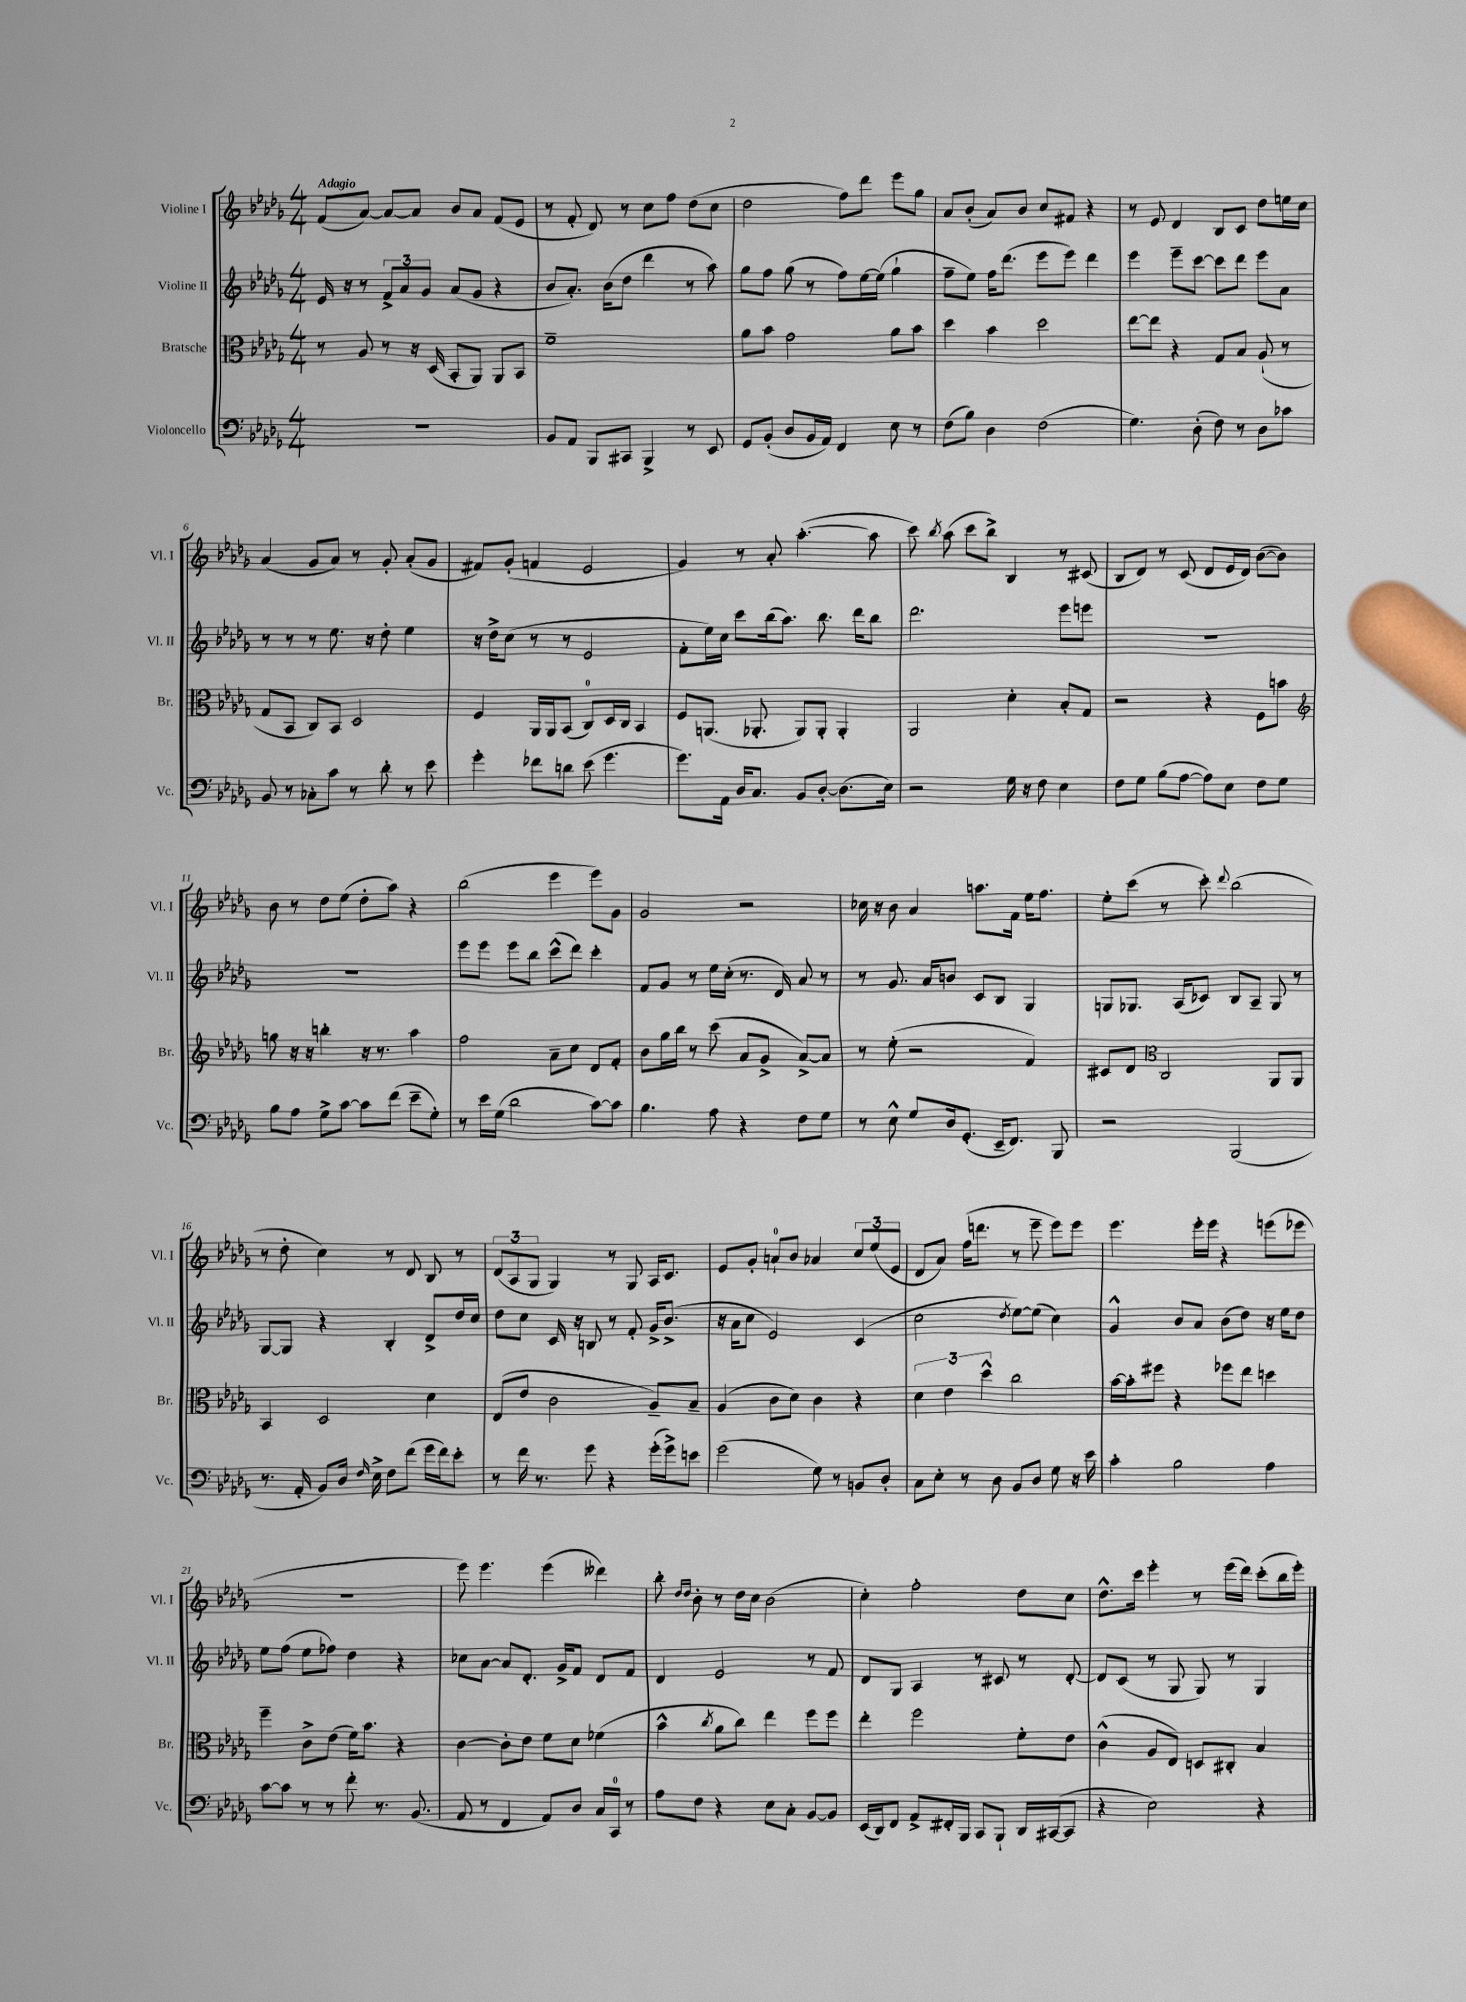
<<
\new StaffGroup <<
\new Staff = "s0" \with { instrumentName = "Violine I" shortInstrumentName = "Vl. I" } {
    \clef treble \key des \major \numericTimeSignature \time 4/4 \tempo "Adagio"
    \autoBeamOff f'8[( aes'8]~) aes'8[~ aes'8] bes'8[ aes'8] f'8[( ees'8] |
    r8 f'8-. des'8) r8 c''8[ f''8] des''8[( c''8] |
    des''2 f''8[) des'''8] ees'''8[ ges''8] |
    aes'8[ bes'8]-.( aes'8[) bes'8] c''8[ fis'8] r4 |
    r8 ees'8 des'4 bes8[ c'8] des''8[ e''16 c''16] |
    aes'4( ges'8[ aes'8]) r8 ges'8-. aes'8[-.( ges'8] |
    fis'8[) ges'8]-.( f'4 ees'2 |
    ges'4) r8 aes'8-. aes''4.~-.( aes''8 |
    c'''8) \acciaccatura { bes''8 } aes''8( c'''8[ bes''8]->) bes4 r8 cis'8( |
    bes8[ des'8]) r8 c'8( des'8[ ees'16 des'16]) bes'8[~( bes'8]) |
    bes'8 r8 des''8[ ees''8]( des''8[-. aes''8]) r4 |
    bes''2( ees'''4 ees'''8[) ges'8] |
    ges'2 r2 |
    ces''16 r16 bes'8 aes'4 a''8.[ f'16] ees''16[ f''8.] |
    ees''8[-. c'''8]( r8 c'''8-.) \appoggiatura { des'''8 } bes''2( |
    r8 des''8-. c''4) r8 des'8 bes8 r8 |
    \tuplet 3/2 { des'8[( aes8 ges8] } ges4) r8 ges8 aes16[ c'8.] |
    ees'8[ ges'8]-. a'8[-0-! bes'8] aes'4 \tuplet 3/2 { c''8[ ees''8( ees'8] } |
    des'8[ aes'8]) f''16[( d'''8.] r8 ees'''8-- ees'''8[) ees'''8] |
    ees'''4. ees'''16[-. ees'''16] r4 e'''8[( ees'''8] |
    R1 |
    ees'''8) ees'''4. ees'''4( deses'''4) |
    bes''8-. \grace { des''16[ des''16] } bes'8-. r8 des''16[ c''16] bes'2( |
    c''4-.) f''2-. des''8[ c''8] |
    des''8.[-^ c'''16] ees'''4-. r8 ees'''16[( des'''16]) c'''8[-.( bes''16 ees'''16]-.) \bar "|." |
}
\new Staff = "s1" \with { instrumentName = "Violine II" shortInstrumentName = "Vl. II" } {
    \clef treble \key des \major \numericTimeSignature \time 4/4
    \autoBeamOff ees'16 r16 r8 \tuplet 3/2 { f'8[-> aes'8 ges'8] } aes'8[( ges'8] r4 |
    bes'8[ aes'8.]-.) bes'16[( des''8] des'''4 r8 aes''8) |
    ges''8[ f''8] ges''8( r8 f''8[) ees''16~ ees''16]( ges''4-! |
    f''8[-- ees''8]) f''16[ des'''8.]( ees'''8[ ees'''8]) des'''4 |
    ees'''4 ees'''8[-- c'''8]~ c'''8[ des'''8] ees'''8[ aes'8] |
    r8 r8 r8 ees''8. r16 des''8-. ees''4 |
    r16 des''16[-> c''8]( r8 r8 ees'2 |
    f'8[-. ees''16) c''16] c'''8[ bes''16( aes''8.]) bes''8. des'''16[ bes''8] |
    des'''2. ees'''8[ e'''8] |
    R1 |
    R1 |
    ees'''8[ ees'''8] ees'''8[ bes''8] c'''8[-^( des'''8]) c'''4-. |
    f'8[ ges'8] r8 ees''16[ c''16]-.( r8. des'16) aes'8 r8 |
    r8 ges'8. aes'16[ b'8] c'8[ bes8] ges4 |
    g8[ ges8.] aes16[( ces'8]) bes8[ aes8]-- ges8 r8 |
    ges8[~ ges8] r4 bes4-. des'8[-> des''16 c''16] |
    des''8[ c''8] c'16 r16 b8 r8 f'8-. ges'16[-> bes'8.]->( |
    r16 aes'16[ c''8] ees'2) c'4( |
    c''2 \acciaccatura { des''8 } ees''8[~) ees''8]( c''4) |
    ges'4-^ bes'8[ aes'8] bes'8[( des''8]) r16 ees''16[ des''8] |
    ees''8[ f''8]( ees''8[ fes''8]) des''4 r4 |
    ces''8[ aes'8]~ aes'8[ des'8.]-. ges'16[-> f'8] des'8[ f'8] |
    des'4 ees'2 r8 f'8 |
    des'8[ ges8] aes4 r8 cis'8 r8 des'8~-. |
    des'8[ c'8]( r8 ges8 ges8) r8 ges4 \bar "|." |
}
\new Staff = "s2" \with { instrumentName = "Bratsche" shortInstrumentName = "Br." } {
    \clef alto \key des \major \numericTimeSignature \time 4/4
    \autoBeamOff r8 aes8 r8 r16 des16( bes,8[-. aes,8]) aes,8[ bes,8] |
    f'1-- |
    aes'8[ bes'8] ges'2 aes'8[ bes'8] |
    des''4 bes'4 des''2 |
    ees''8[~ ees''8] r4 ges8[ bes8] aes8-!( r8 |
    ges8[ bes,8] c8[) bes,8] des2 |
    f4 aes,16[ aes,16 bes,8]( c8[-0) des16 c16] bes,4 |
    f8[ a,8.]( aes,8.-. aes,8[) aes,8]-. aes,4-. |
    aes,2 des'4-. bes8[-. ges8] |
    r2 r4 f8[ b'8] |
    \clef treble g''8 r16 r16 b''4-. r16 r8. aes''4 |
    f''2 aes'8[-- c''8] des'8[ f'8]-. |
    bes'8[ ges''16 bes''16] r8 c'''8( aes'8[ ges'8]-> aes'8[~->) aes'8] |
    r8 ees''8-.( r2 f'4) |
    cis'8[ des'8] \clef alto c2 aes,8[ aes,8] |
    bes,4 des2 des'4 |
    ees8[( ees'8] c'2 aes8[--) bes8]-- |
    aes4( c'8[ des'8]) c'4 r4 |
    \tuplet 3/2 { des'4 ees'4 des''4-^ } c''2 |
    bes'16[~ bes'16-. fis''8] r4 fes''8[ ees''8] d''4 |
    f''4-- c'8[-> ees'8]( f'16[) bes'8.] r4 |
    c'4~ c'8[-. ees'8] f'8[ des'8] fes'4( |
    bes'4-^ \acciaccatura { c''8 } aes'8[ c''8]) ees''4 f''8[ f''8] |
    ees''4-. f''2 f'8[-. ees'8] |
    c'4-^( aes8[ ees8]) d8[ cis8]-. bes4 \bar "|." |
}
\new Staff = "s3" \with { instrumentName = "Violoncello" shortInstrumentName = "Vc." } {
    \clef bass \key des \major \numericTimeSignature \time 4/4
    \autoBeamOff R1 |
    bes,8[ aes,8] bes,,8[ cis,8] bes,,4-> r8 ees,8 |
    ges,8[ bes,8]-.( des8[ bes,16 aes,16]) f,4 ees8 r8 |
    f8[( bes8]) des4 f2( |
    ges4.) des8-.( f8) r8 des8[ ces'8] |
    bes,8 r8 ces8[-. c'8] r8 des'8-. r8 ees'8 |
    ges'4-. fes'8[ d'8] ees'8( ges'4. |
    ges'8.[) aes,16] des16[ c8.] bes,8[ des8]~-. des8.[( ees16]) |
    r2 ges16 r16 f8 ees4 |
    f8[ ges8] bes8[( aes8]~ aes8[) ees8] f8[ ges8] |
    bes8[ aes8] ges8[-> c'8]~ c'8[ f'8]( ees'8[-- ges8]-.) |
    r8 ees'16[ ges16]( des'2 c'8[~) c'8] |
    bes4. aes8 r4 f8[ ges8] |
    r8 ees8-^ ges8[ des16 ges,8.]-.( ees,16[-- f,8.]) bes,,8 |
    r2 bes,,2( |
    r8. aes,16-. bes,8[) des16] \grace { f16 } ees16-> f8[ f'8]( ges'16[ f'16) ees'8]-. |
    r8 f'16 r8. ges'8 r4 ges'16[-.( ges'16->) e'8] |
    ges'2( ges8) r8 b,8[ des8]-. |
    c8[ ees8]-. r8 des8 bes,8[ des8] ges8 r16 ees'16 |
    c'4-. bes2 aes4 |
    c'8[~ c'8] r8 r8 f'8-. r8. bes,8.( |
    aes,8 r8 f,4 aes,8[) des8] c16[ c,16]-0 r8 |
    aes8[ f8] r4 ees8[ c8]-. bes,8[~ bes,8] |
    ees,16[( des,16) f,8] aes,8[-> fis,16-. bes,,16] c,8[ bes,,8]-! des,16[ cis,16~( cis,8] |
    r4 ees2) r4 \bar "|." |
}
>>
>>
